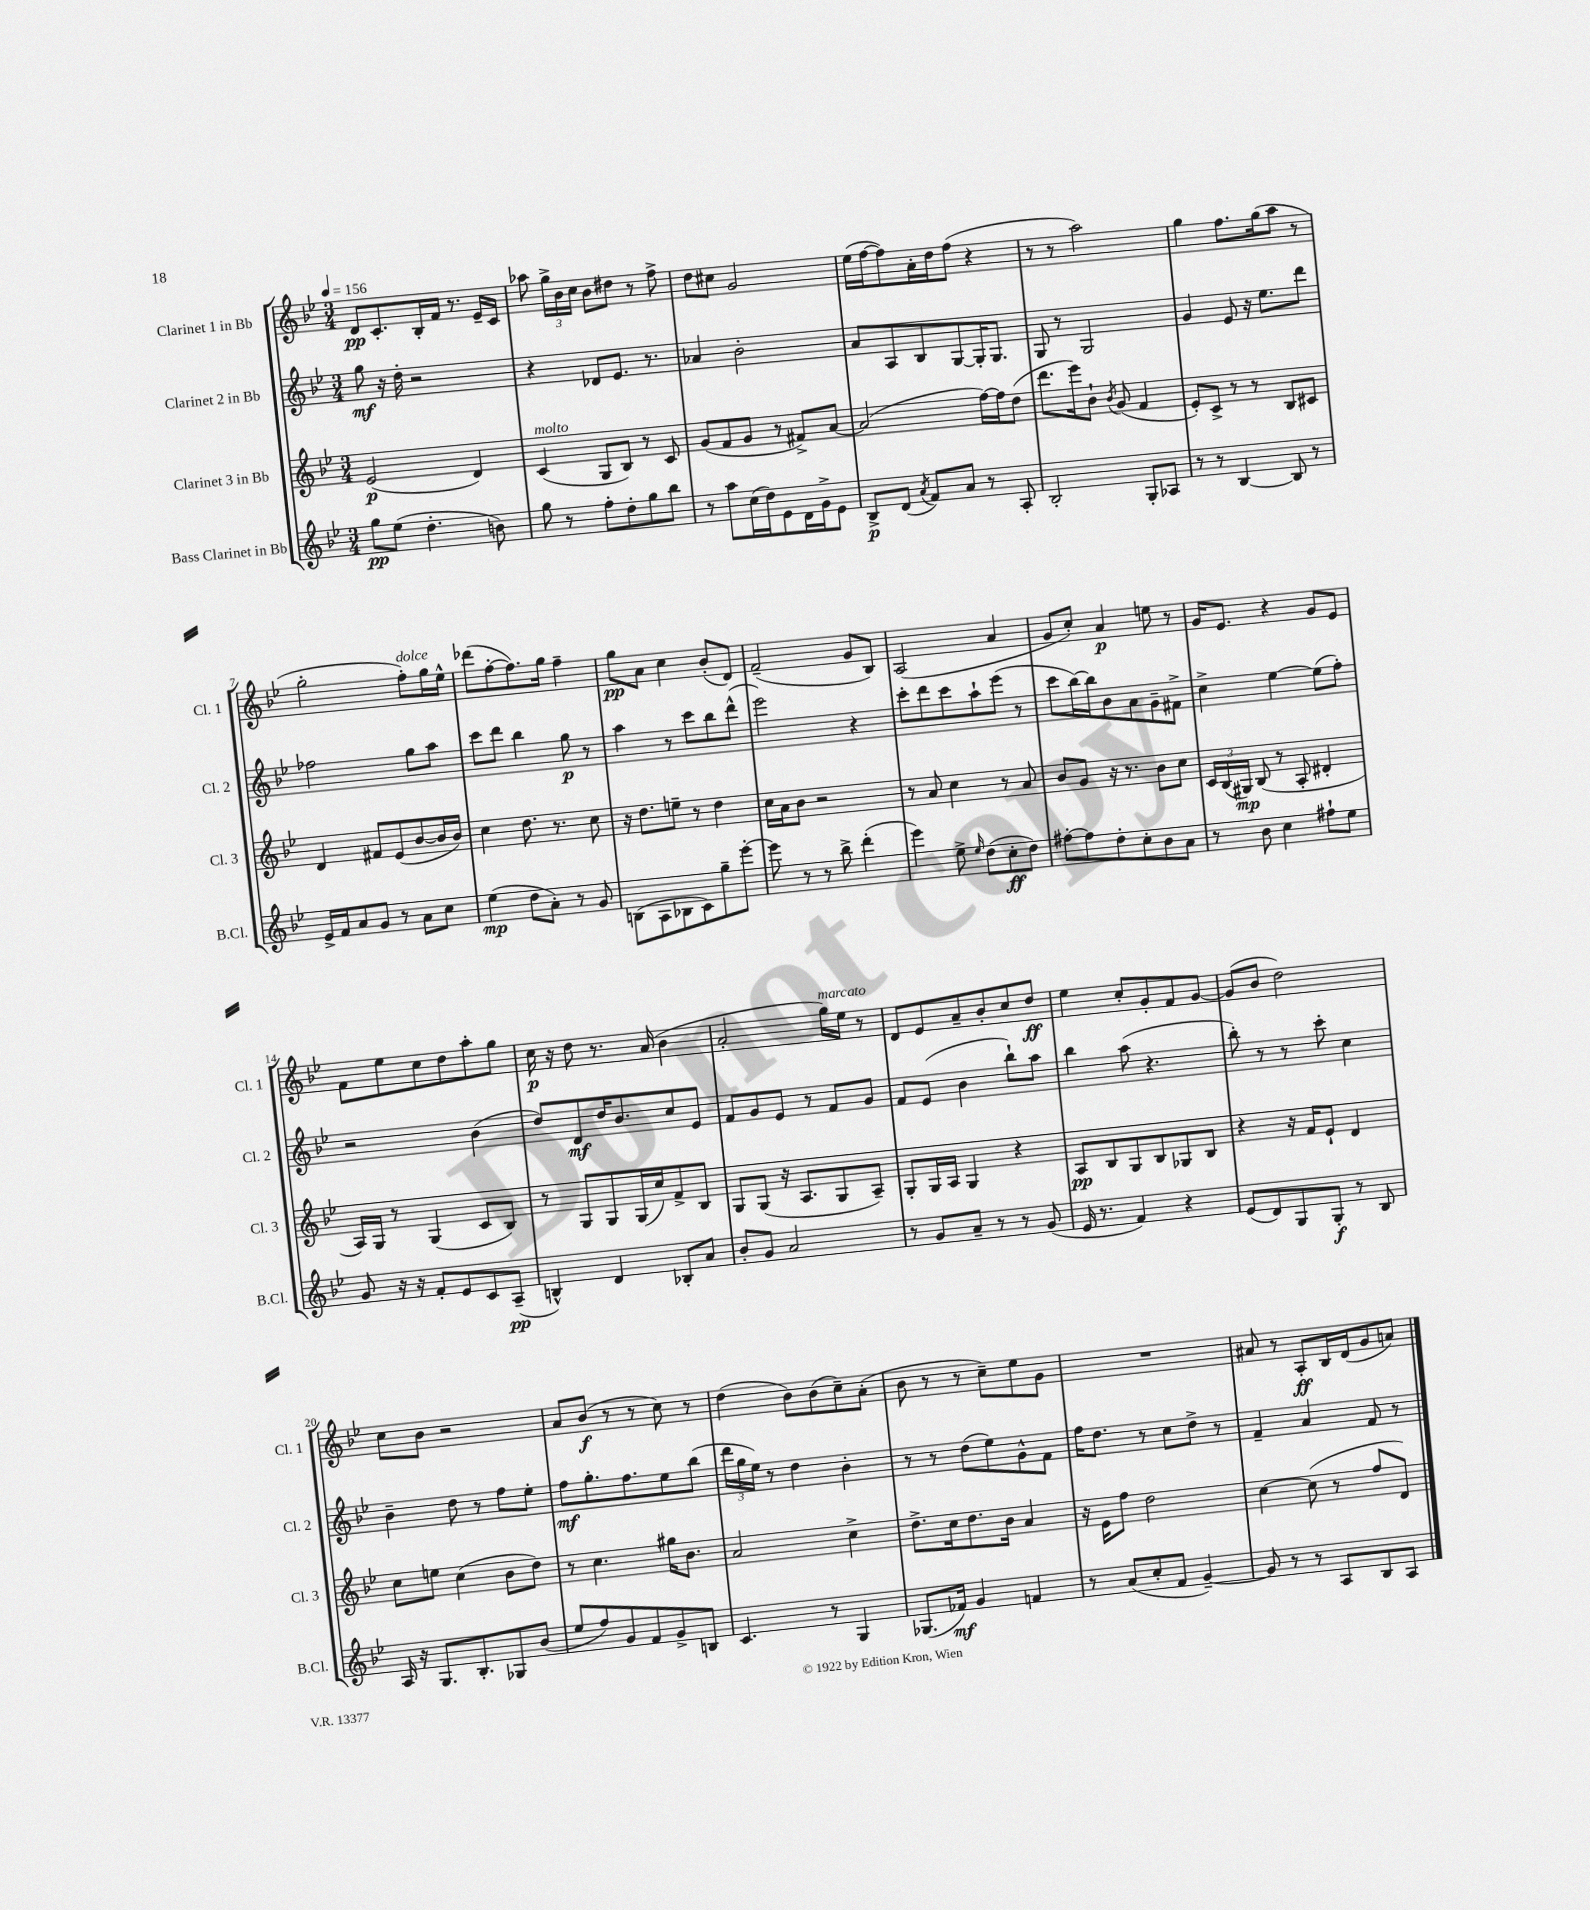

**kern	**dynam	**kern	**dynam	**kern	**dynam	**kern	**dynam
*part4	*part4	*part3	*part3	*part2	*part2	*part1	*part1
*staff4	*staff4	*staff3	*staff3	*staff2	*staff2	*staff1	*staff1
*I"Bass Clarinet in Bb	*	*I"Clarinet 3 in Bb	*	*I"Clarinet 2 in Bb	*	*I"Clarinet 1 in Bb	*
*I'B.Cl.	*	*I'Cl. 3	*	*I'Cl. 2	*	*I'Cl. 1	*
*clefG2	*	*clefG2	*	*clefG2	*	*clefG2	*
*k[b-e-]	*	*k[b-e-]	*	*k[b-e-]	*	*k[b-e-]	*
*M3/4	*	*M3/4	*	*M3/4	*	*M3/4	*
*MM156	*	*MM156	*	*MM156	*	*MM156	*
=1	=1	=1	=1	=1	=1	=1	=1
8gg\L	pp	(2e-/	p	8gg\	mf	8d/L	pp
(8ee-\J	.	.	.	16r	.	8.c'/	.
.	.	.	.	16dd'\	.	.	.
4.dd'\	.	.	.	2r	.	.	.
.	.	.	.	.	.	16B-'/L	.
.	.	.	.	.	.	16f/JJ	.
.	.	.	.	.	.	8.r	.
.	.	4d/)	.	.	.	.	.
8bn\)	.	.	.	.	.	16e-~/LL	.
.	.	.	.	.	.	16c/JJ	.
=2	=2	=2	=2	=2	=2	=2	=2
!	!	!LO:TX:a:i:t=molto	!	!	!	!	!
8gg\	.	(4c/	.	4r	.	8aa-X\	.
8r	.	.	.	.	.	24gg^\LL	.
.	.	.	.	.	.	24b-\	.
.	.	.	.	.	.	24cc\JJ	.
8ff'\L	.	8G/L	.	8d-X/L	.	8b-\L	.
8dd'\	.	8B-/J)	.	8.e-/J	.	8dd#X\J	.
8gg\	.	8r	.	.	.	8r	.
.	.	.	.	8.r	.	.	.
8bb-\J	.	8c/	.	.	.	8ff^\	.
=3	=3	=3	=3	=3	=3	=3	=3
8r	.	(8g/L	.	4a-X/	.	8dd\L	.
8aa\L	.	8f/	.	.	.	8cc#X\J	.
(16cc\L	.	8g/J	.	2b-'\	.	2g/	.
16dd\J)	.	.	.	.	.	.	.
8e-\	.	8r	.	.	.	.	.
16d\L	.	8f#X^/L)	.	.	.	.	.
16g^\J	.	.	.	.	.	.	.
8e-\J	.	[8a/J	.	.	.	.	.
=4	=4	=4	=4	=4	=4	=4	=4
8B-^/L	p	(2a/]	.	8a/L	.	(16ee-\LL	.
.	.	.	.	.	.	[16ff\J	.
(8d/J	.	.	.	8A/	.	8ff\])	.
8qa/	.	.	.	.	.	.	.
8f/L)	.	.	.	8B-/	.	16a'\L	.
.	.	.	.	.	.	16dd\J	.
8a/J	.	.	.	[8G/	.	(8ff\J	.
8r	.	[16ff\LL)	.	16G'/K]	.	4r	.
.	.	16ff\J]	.	8.G/J	.	.	.
8A'/	.	(8dd\J	.	.	.	.	.
=5	=5	=5	=5	=5	=5	=5	=5
2B-'/	.	8.ddd\L	.	8G/	.	8r	.
.	.	.	.	8r	.	8r	.
.	.	16eee-\k)	.	.	.	.	.
.	.	8b-`\J	.	2G/	.	2aa\)	.
.	.	8qb-/	.	.	.	.	.
.	.	(8g/	.	.	.	.	.
8G'/L	.	4f/	.	.	.	.	.
8A-X/J	.	.	.	.	.	.	.
=6	=6	=6	=6	=6	=6	=6	=6
8r	.	8e-'/L)	.	4g/	.	4gg\	.
8r	.	8c^/J	.	.	.	.	.
[4B-/	.	8r	.	8e-/	.	8.ff\L	.
.	.	8r	.	16r	.	.	.
.	.	.	.	8.ee-\L	.	(16gg\k	.
8B-/]	.	8B-/L	.	.	.	8aa\J	.
8r	.	8c#X/J	.	8ddd\J	.	8r	.
!!LO:LB:g=z
=7	=7	=7	=7	=7	=7	=7	=7
16e-^/LL	.	4d/	.	2ff-X\	.	2gg'\	.
16f/J	.	.	.	.	.	.	.
8a/	.	.	.	.	.	.	.
8g/J	.	8f#X/L	.	.	.	.	.
8r	.	(8e-/	.	.	.	.	.
!	!	!	!	!	!	!LO:TX:a:i:t=dolce	!
8a\L	.	[8b-/	.	8gg\L	.	8ff'\L)	.
8cc\J	.	16b-/L]	.	8aa\J	.	16gg\L	.
.	.	16b-/JJ)	.	.	.	16ee-^^\JJ	.
=8	=8	=8	=8	=8	=8	=8	=8
(4ee-\	mp	4cc\	.	8ccc\L	.	(8ddd-X\L	.
.	.	.	.	8ddd\J	.	[8ff'\	.
8dd\L	.	8.dd\	.	4bb-\	.	8.ff\])	.
8a'\J)	.	.	.	.	.	.	.
.	.	8.r	.	.	.	16gg\Jk	.
8r	.	.	.	8gg\	p	4ff~\	.
8g/	.	8cc\	.	8r	.	.	.
=9	=9	=9	=9	=9	=9	=9	=9
(8Bn\L	.	16r	.	4aa\	.	8gg\L	pp
.	.	8.dd\L	.	.	.	.	.
8A\	.	.	.	.	.	8a\J	.
8B-X\	.	8een~\J	.	8r	.	4cc\	.
8c\)	.	8r	.	8ccc\L	.	.	.
8gg~\	.	4dd\	.	8bb-\	.	(8b-'/L	.
[8eee-'\J	.	.	.	(8ddd^^\J	.	8d/J)	.
=10	=10	=10	=10	=10	=10	=10	=10
8eee-\]	.	16cc\LL	.	2eee-\)	.	(2f~/	.
.	.	16a\J	.	.	.	.	.
8r	.	8b-\J	.	.	.	.	.
8r	.	2r	.	.	.	.	.
8bb-^\	.	.	.	.	.	.	.
(4ddd'\	.	.	.	4r	.	8g/L	.
.	.	.	.	.	.	8B-/J)	.
=11	=11	=11	=11	=11	=11	=11	=11
4eee-\)	.	8r	.	8ccc'\L	.	(2A/	.
.	.	8a/	.	8ddd\	.	.	.
8ee-^\	.	4cc\	.	8ccc\	.	.	.
16qqee-/	.	.	.	.	.	.	.
(8dd\L	.	.	.	8aa`\	.	.	.
8cc'\	ff	8r	.	(8eee-\J	.	4a/	.
8dd\J)	.	8a/	.	8r	.	.	.
=12	=12	=12	=12	=12	=12	=12	=12
[8ff#X'\L	.	8b-/L	.	8ccc\L	.	8g/L	.
8ff#\]	.	8g/J	.	[16bb-\L)	.	8cc'/J)	.
.	.	.	.	16bb-\J]	.	.	.
8dd'\	.	16r	.	8b-\	.	4a/	p
.	.	8.r	.	.	.	.	.
8cc'\	.	.	.	8a\	.	.	.
8b-\	.	8b-\L	.	8g~\	.	8een\	.
8a\J	.	8cc\J	.	8f#X^\J	.	8r	.
=13	=13	=13	=13	=13	=13	=13	=13
8r	.	24c/LL	.	4cc^\	.	16g/KL	.
.	.	(24B-/	.	.	.	.	.
.	.	.	.	.	.	8.e-/J	.
.	.	24G#X/JJ)	mp	.	.	.	.
8b-\	.	(8B-/	.	.	.	.	.
4cc\	.	8r	.	[4ee-\	.	4r	.
.	.	8A'/	.	.	.	.	.
8ff#X`\L	.	4d#X'/	.	(8ee-\L]	.	8g/L	.
8ee-\J	.	.	.	8ff'\J)	.	8e-/J	.
!!LO:LB:g=z
=14	=14	=14	=14	=14	=14	=14	=14
8g/	.	16A/LL)	.	2r	.	8f\L	.
.	.	16G/JJ	.	.	.	.	.
16r	.	8r	.	.	.	8ee-\	.
16r	.	.	.	.	.	.	.
8f'/L	.	(4G/	.	.	.	8cc\	.
8e-/	.	.	.	.	.	8dd\	.
8c/	.	8c/L	.	(4b-\	.	8aa'\	.
(8A~/J	pp	8B-/J)	.	.	.	8gg\J	.
=15	=15	=15	=15	=15	=15	=15	=15
4Bn^^/)	.	8r	.	8dd/L)	.	16cc\	p
.	.	.	.	.	.	16r	.
.	.	8G/L	.	8d/	mf	8dd\	.
4d/	.	8G/	.	16dd/K	.	8.r	.
.	.	.	.	8.b-/	.	.	.
.	.	(16G/L	.	.	.	.	.
.	.	16cc/J)	.	.	.	(16a/	.
8B-X'/L	.	8f^/	.	8cc/	.	4b-\	.
8a/J	.	8B-/J	.	8e-/J	.	.	.
=16	=16	=16	=16	=16	=16	=16	=16
8b-'/L	.	8G/L	.	8f/L	.	2a'/	.
8g/J	.	(8G/J	.	8g/	.	.	.
2a/	.	16r	.	8e-/J	.	.	.
.	.	8.A/L	.	.	.	.	.
.	.	.	.	8r	.	.	.
!	!	!	!	!	!	!LO:TX:a:i:t=marcato	!
.	.	8G/	.	8f/L	.	16gg\LL)	.
.	.	.	.	.	.	16ee-\JJ	.
.	.	8A~/J)	.	8g/J	.	8r	.
=17	=17	=17	=17	=17	=17	=17	=17
8r	.	8G'/L	.	8f/L	.	8d/L	.
8g/L	.	16G/L	.	(8e-/J	.	8e-/	.
.	.	16A/JJ	.	.	.	.	.
8a~/J	.	4G/	.	4b-\	.	8a~/	.
8r	.	.	.	.	.	8b-'/	.
8r	.	4r	.	8bb-`\L)	.	8cc/	.
(8g/	.	.	.	8aa\J	.	8dd/J	ff
=18	=18	=18	=18	=18	=18	=18	=18
16e-/	.	8A/L	pp	4bb-\	.	4ee-\	.
8.r	.	.	.	.	.	.	.
.	.	8B-/	.	.	.	.	.
4f/)	.	8G/	.	(8aa\	.	8cc'/L	.
.	.	8B-/	.	4.r	.	8g'/	.
4r	.	8G-X/	.	.	.	8f/	.
.	.	8B-/J	.	.	.	[8g/J	.
=19	=19	=19	=19	=19	=19	=19	=19
(8e-/L	.	4r	.	8bb-'\)	.	(8g/L]	.
8d/)	.	.	.	8r	.	8b-/J	.
8G/	.	16r	.	8r	.	2dd\)	.
.	.	16f/KL	.	.	.	.	.
8G'/J	f	8e-`/J	.	8ccc'\	.	.	.
8r	.	4d/	.	4cc\	.	.	.
8B-/	.	.	.	.	.	.	.
!!LO:LB:g=z
=20	=20	=20	=20	=20	=20	=20	=20
16A/	.	8cc\L	.	4b-~\	.	8cc\L	.
16r	.	.	.	.	.	.	.
8.G/L	.	8een\J	.	.	.	8b-\J	.
.	.	(4cc\	.	8dd\	.	2r	.
8.B-'/	.	.	.	.	.	.	.
.	.	.	.	8r	.	.	.
8G-X/	.	8b-\L	.	8ff\L	.	.	.
(8b-/J	.	8dd\J)	.	8ee-'\J	.	.	.
=21	=21	=21	=21	=21	=21	=21	=21
8ee-/L	.	8r	.	8ff\L	mf	8a/L	.
8ff/)	.	4.cc\	.	8.gg'\	.	(8b-/J	f
8g/	.	.	.	.	.	8r	.
.	.	.	.	8.ff\	.	.	.
8f/	.	.	.	.	.	8r	.
8g^/	.	16gg#X\KL	.	8ee-\	.	8cc\)	.
.	.	8.b-\J	.	.	.	.	.
8Bn/J	.	.	.	(8bb-\J	.	8r	.
=22	=22	=22	=22	=22	=22	=22	=22
4.c/	.	2a/	.	24ddd\LL	.	(4dd\	.
.	.	.	.	24gg\	.	.	.
.	.	.	.	24ee-\JJ)	.	.	.
.	.	.	.	8r	.	.	.
.	.	.	.	4dd\	.	8b-\L)	.
8r	.	.	.	.	.	(8b-\	.
4G/	.	4cc^\	.	4b-'\	.	8cc~\)	.
.	.	.	.	.	.	(8a'\J	.
=23	=23	=23	=23	=23	=23	=23	=23
(8.G-X/L	.	8.dd^\L	.	8r	.	8b-\	.
.	.	.	.	8r	.	8r	.
16f-X/Jk)	mf	16cc\k	.	.	.	.	.
4g/	.	8.dd\	.	(8dd\L	.	8r	.
.	.	.	.	8ee-\)	.	8cc~\L)	.
.	.	16b-\Jk	.	.	.	.	.
4fn/	.	4a/	.	8g^^\	.	8ee-\	.
.	.	.	.	8f\J	.	8g\J	.
=24	=24	=24	=24	=24	=24	=24	=24
8r	.	16r	.	16ff\KL	.	2.r	.
.	.	16e-\KL	.	8.dd\J	.	.	.
(8a/L	.	8ff\J	.	.	.	.	.
8cc'/	.	2dd\	.	8r	.	.	.
8f/J	.	.	.	8cc\L	.	.	.
[4g~/)	.	.	.	8dd^\J	.	.	.
.	.	.	.	8r	.	.	.
=25	=25	=25	=25	=25	=25	=25	=25
8g/]	.	[4cc\	.	4f~/	.	8a#X/	.
8r	.	.	.	.	.	8r	.
8r	.	(8cc\]	.	4a/	.	8A'/L	ff
8A/L	.	8r	.	.	.	16B-/L	.
.	.	.	.	.	.	(16d/J	.
8B-/	.	8ff/L	.	8f/	.	8g/	.
8A/J	.	8d/J)	.	8r	.	8an/J)	.
==	==	==	==	==	==	==	==
*-	*-	*-	*-	*-	*-	*-	*-
